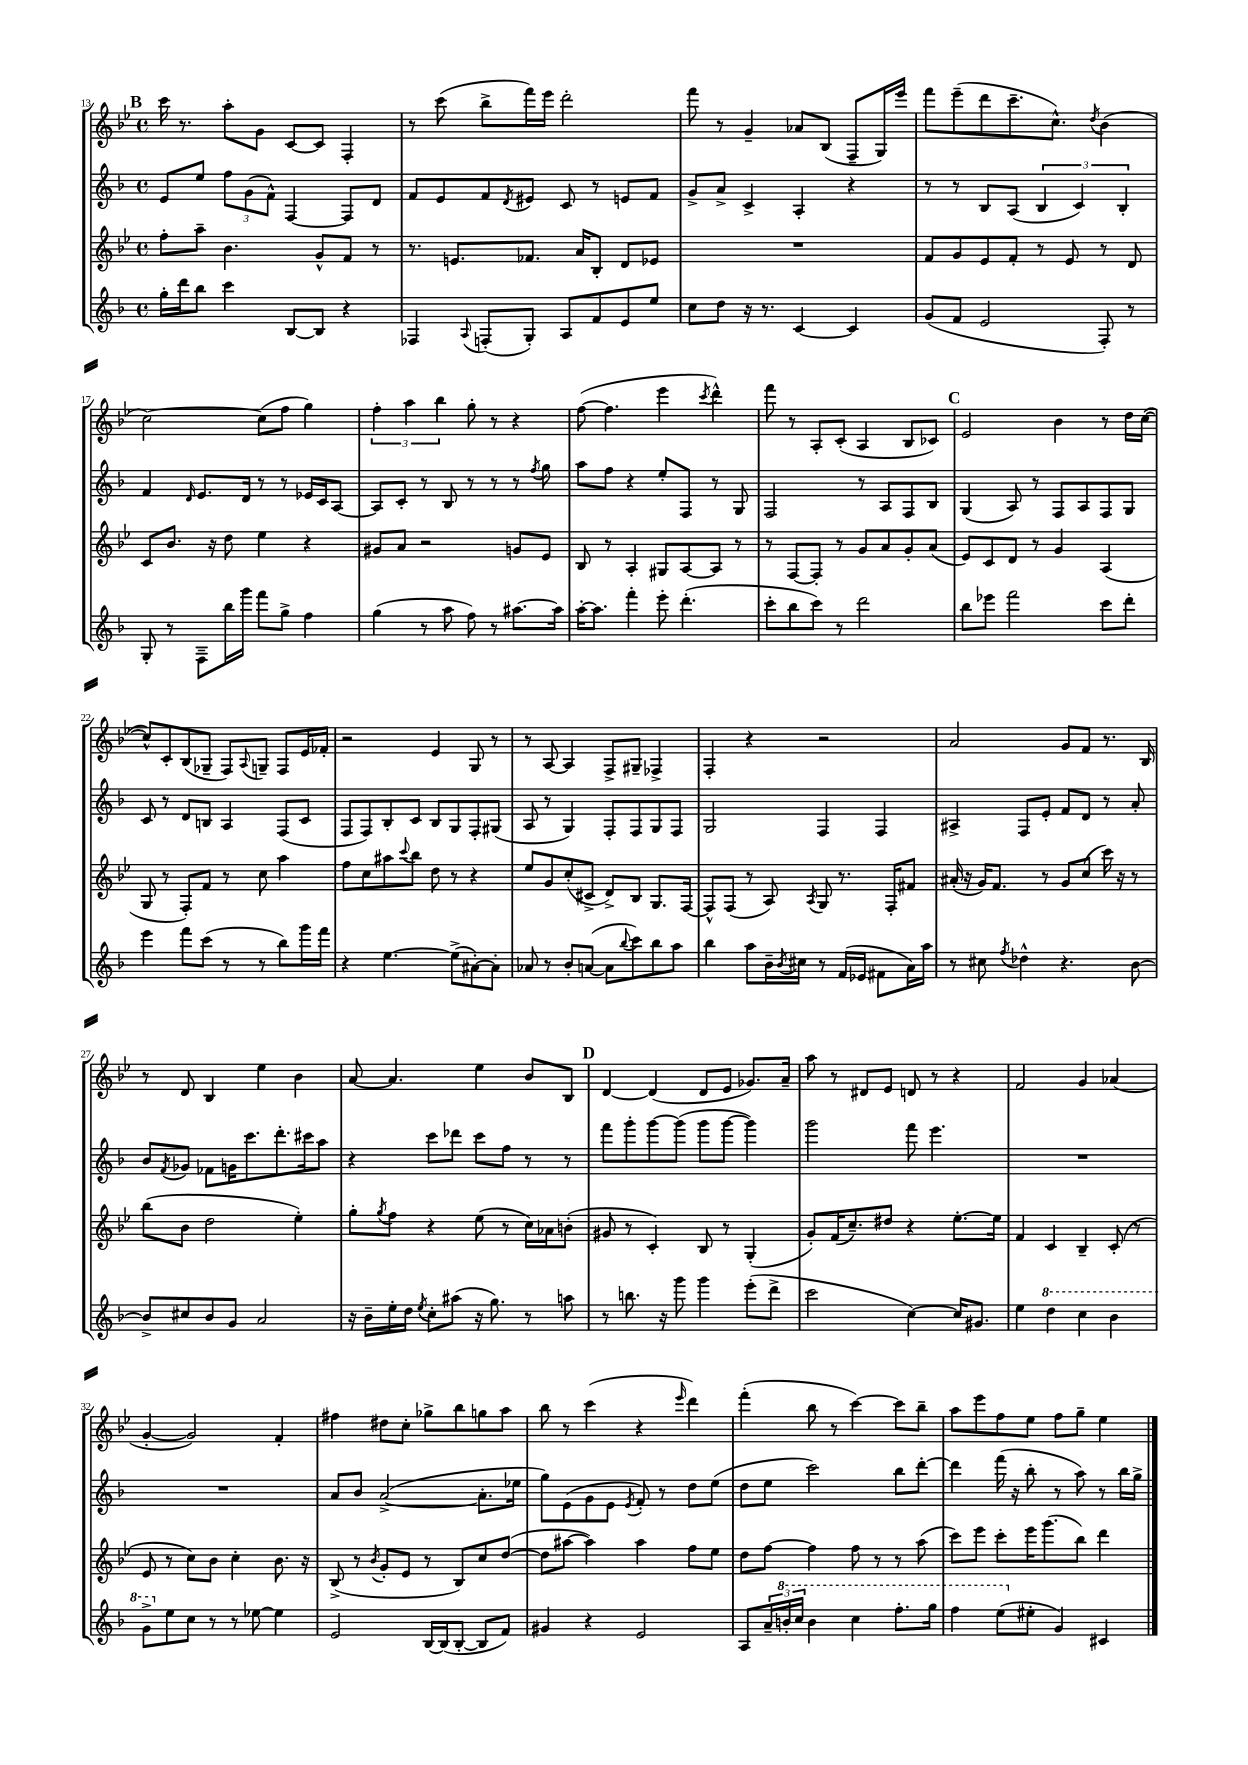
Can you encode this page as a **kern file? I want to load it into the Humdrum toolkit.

**kern	**kern	**kern	**kern
*staff4	*staff3	*staff2	*staff1
*clefG2	*clefG2	*clefG2	*clefG2
*k[b-]	*k[b-e-]	*k[b-]	*k[b-e-]
*M4/4	*M4/4	*M4/4	*M4/4
*met(c)	*met(c)	*met(c)	*met(c)
16gg'	8ff'	8e	16ccc
16ddd	.	.	8.r
8bb-	8aa~	8ee	.
4ccc	4.b-	12ff	8aa'
.	.	(12g	.
.	.	.	8g
.	.	12f^^)	.
[8B-	.	[4F	[8c
8B-]	8g^^	.	8c]
4r	8f	8F]	4F'
.	8r	8d	.
=	=	=	=
4F-	8.r	8f	8r
.	.	8e	(8ccc
.	8.e	.	.
8qqA	.	.	.
(8F'	.	8f	8bb-^
.	.	8qd	.
8G')	8.f-	8e#	16fff)
.	.	.	16eee-
8A	.	8c	2ddd'
.	16a	.	.
8f	8B-'	8r	.
8e	8d	8e	.
8ee	8e-	8f	.
=	=	=	=
8cc	1r	8g^	8fff
8dd	.	8a^	8r
16r	.	4c^	4g~
8.r	.	.	.
[4c	.	4A'	8a-
.	.	.	(8B-
4c]	.	4r	8F~
.	.	.	16G)
.	.	.	16eee-
=	=	=	=
(8g	8f	8r	8fff
8f	8g	8r	(8eee-~
2e	8e-	8B-	8ddd
.	8f'	(8A	8.ccc~
.	8r	6B-	.
.	.	.	8.cc^^)
.	8e-	.	.
.	.	6c)	.
.	.	.	8qdd
8F')	8r	.	(4b-
.	.	6B-'	.
8r	8d	.	.
=	=	=	=
8G'	8c	4f	[2cc)
8r	8.b-	.	.
.	.	16qqd	.
8F~	.	8.e	.
.	16r	.	.
16bb-	8dd	.	.
16ggg	.	16d	.
8fff	4ee-	8r	(8cc]
8gg^	.	8r	8ff
4ff	4r	16e-	4gg)
.	.	16c	.
.	.	[8A	.
=	=	=	=
(4gg	8g#	8A]	6ff'
.	8a	8c'	.
.	.	.	6aa
8r	2r	8r	.
.	.	.	6bb-
8aa	.	8B-	.
8ff)	.	8r	8gg'
8r	.	8r	8r
[8.aa#	8g	8r	4r
.	.	8qff	.
.	8e-	8gg	.
16aa#]	.	.	.
=	=	=	=
[16aa'	8B-	8aa	([8ff
8.aa]	.	.	.
.	8r	8ff	4.ff]
4fff'	4A'	4r	.
8eee'	8G#	8ee'	4eee-
(4.ddd'	[8A	8F	.
.	.	.	8qccc
.	8A]	8r	4ddd^^)
.	8r	8G	.
=	=	=	=
8ccc'	8r	2F	8fff
8bb-	[8F	.	8r
8ccc)	8F']	.	8A'
8r	8r	.	(8c'
2ddd	8g	8r	4A
.	8a	8A	.
.	8g'	8F	8B-
.	(8a	8B-	8c-)
=	=	=	=
8bb-	8e-)	(4G	2e-
8eee-	8c	.	.
2fff	8d	8A)	.
.	8r	8r	.
.	4g	8F	4b-
.	.	8A	.
8ccc	(4A	8F	8r
8ddd'	.	8G	16dd
.	.	.	([16cc
=	=	=	=
4eee	8G	8c	8cc^^])
.	8r	8r	8c'
8fff	8F')	8d	(8B-
(8ccc	8f	8B	8G-~
8r	8r	4A	8F)
.	.	.	8qqA
8r	8cc	.	8G~
8bb-)	4aa	(8F	8F
16ggg	.	8c	16e-
16fff	.	.	16f-'
=	=	=	=
4r	8ff	8F	2r
.	8cc	8F)	.
[4.ee	8aa#	8B-'	.
.	8qqccc	.	.
.	8bb-	8c	.
.	8dd	8B-	4e-
(8ee^]	8r	8G	.
[8a#')	4r	8F'	8G
8a#']	.	(8G#	8r
=	=	=	=
8a-	8ee-	8A	8r
8r	8g	8r	[8A
8b-'	(8cc'	4G)	4A]
([8a	8c#^	.	.
8a]	8d^)	8F'	8F^
8qqbb-	.	.	.
8ccc)	8B-	8F	8G#~
8bb-	8.G	8G	4F-^
8aa	.	8F	.
.	[16F	.	.
=	=	=	=
4bb-	8F^^]	2G	4F'
.	(8F	.	.
8aa	8r	.	4r
16b-~	8A)	.	.
8qb-	.	.	.
16cc#	.	.	.
.	8qA	.	.
8r	8G	4F	2r
(16f	8.r	.	.
16e-	.	.	.
8f#	.	4F	.
.	16F'	.	.
16a)	8f#	.	.
16aa	.	.	.
=	=	=	=
8r	(16a#'	4A#^	2a
.	16r	.	.
8cc#	16g)	.	.
.	8.f	.	.
8qff	.	.	.
4dd-^^	.	8F	.
.	8r	8e'	.
4.r	8g	8f	8g
.	(8cc	8d	8f
.	16ccc)	8r	8.r
.	16r	.	.
[8b-	8r	8a'	.
.	.	.	16B-
=	=	=	=
8b-^]	(8bb-	8b-	8r
.	.	8qf	.
8cc#	8b-	8g-	8d
8b-	2dd	8f-	4B-
8g	.	16g	.
.	.	8.ccc	.
2a	.	.	4ee-
.	.	8.ddd'	.
.	4ee-')	.	4b-
.	.	16ccc#	.
.	.	8aa	.
=	=	=	=
16r	8gg'	4r	[8a
16b-~	.	.	.
.	8qgg	.	.
16ee'	8ff	.	4.a]
16dd	.	.	.
8qee	.	.	.
8cc'	4r	8ccc	.
(8aa#	.	8ddd-	.
16r	(8ee-	8ccc	4ee-
8.gg)	.	.	.
.	8r	8ff	.
8r	16cc)	8r	8b-
.	16a-	.	.
8aa	(8b'	8r	8B-
=	=	=	=
8r	8g#	8fff	[4d
8.bb	8r	8ggg'	.
.	4c')	[8ggg	(4d]
16r	.	.	.
8ggg	.	(8ggg]	.
4ggg	8B-	8ggg	8d
.	8r	[8ggg	8e-
(8eee'	(4G'	4ggg])	8.g-)
8ddd^	.	.	.
.	.	.	16a~
=	=	=	=
2ccc	8g')	2ggg	8aa
.	(16f	.	8r
.	8.cc~)	.	.
.	.	.	8d#
.	8dd#	.	8e-
[4cc)	4r	8fff	8d
.	.	4.eee	8r
16cc]	[8.ee-'	.	4r
8.g#	.	.	.
.	16ee-]	.	.
=	=	=	=
4ee	4f	1r	2f
4ddd	4c	.	.
4ccc	4B-~	.	4g
4bb-	(8c'	.	(4a-
.	8r	.	.
=	=	=	=
8gg^	8e-	1r	[4g'
8ee	8r	.	.
8cc	8cc)	.	2g])
8r	8b-	.	.
8r	4cc'	.	.
[8ee-	.	.	.
4ee-]	8.b-	.	4f'
.	16r	.	.
=	=	=	=
2e	(8B-^	8a	4ff#
.	8r	8b-	.
.	8qb-	.	.
.	8g'	([2a^	8dd#
.	8e-	.	8cc'
[16B-	8r	.	8gg-^
(16B-]	.	.	.
[8B-'	8B-)	.	8bb-
8B-]	8cc	8.a']	8gg
8f)	([8dd	.	8aa
.	.	16ee-	.
=	=	=	=
4g#	8dd]	8gg)	8bb-
.	[8aa#	(8e	8r
4r	4aa#])	8g	(4ccc
.	.	8e	.
.	.	8qe	.
2e	4aa#	8f')	4r
.	.	8r	.
.	.	.	16qqeee-
.	8ff	8dd	4ddd)
.	8ee-	(8ee	.
=	=	=	=
8A	8dd	8dd	(4fff'
24a~	[8ff	8ee	.
24bb'	.	.	.
24ccc	.	.	.
4bb	4ff]	2ccc)	8bb-
.	.	.	8r
4ccc	8ff	.	[4ccc)
.	8r	.	.
8.fff'	8r	8bb-	8ccc]
.	(8aa	[8ddd'	8bb-~
16ggg	.	.	.
=	=	=	=
4fff	8ccc)	4ddd]	8aa
.	8eee-	.	8eee-
(8eee	8ccc'	(16fff	8ff
.	.	16r	.
8ee#'	16eee-	8bb-'	8ee-
.	(8.ggg	.	.
4g)	.	8r	8ff
.	8bb-)	8aa)	8gg~
4c#	4ddd	8r	4ee-
.	.	16bb-	.
.	.	16gg^	.
==	==	==	==
*-	*-	*-	*-
